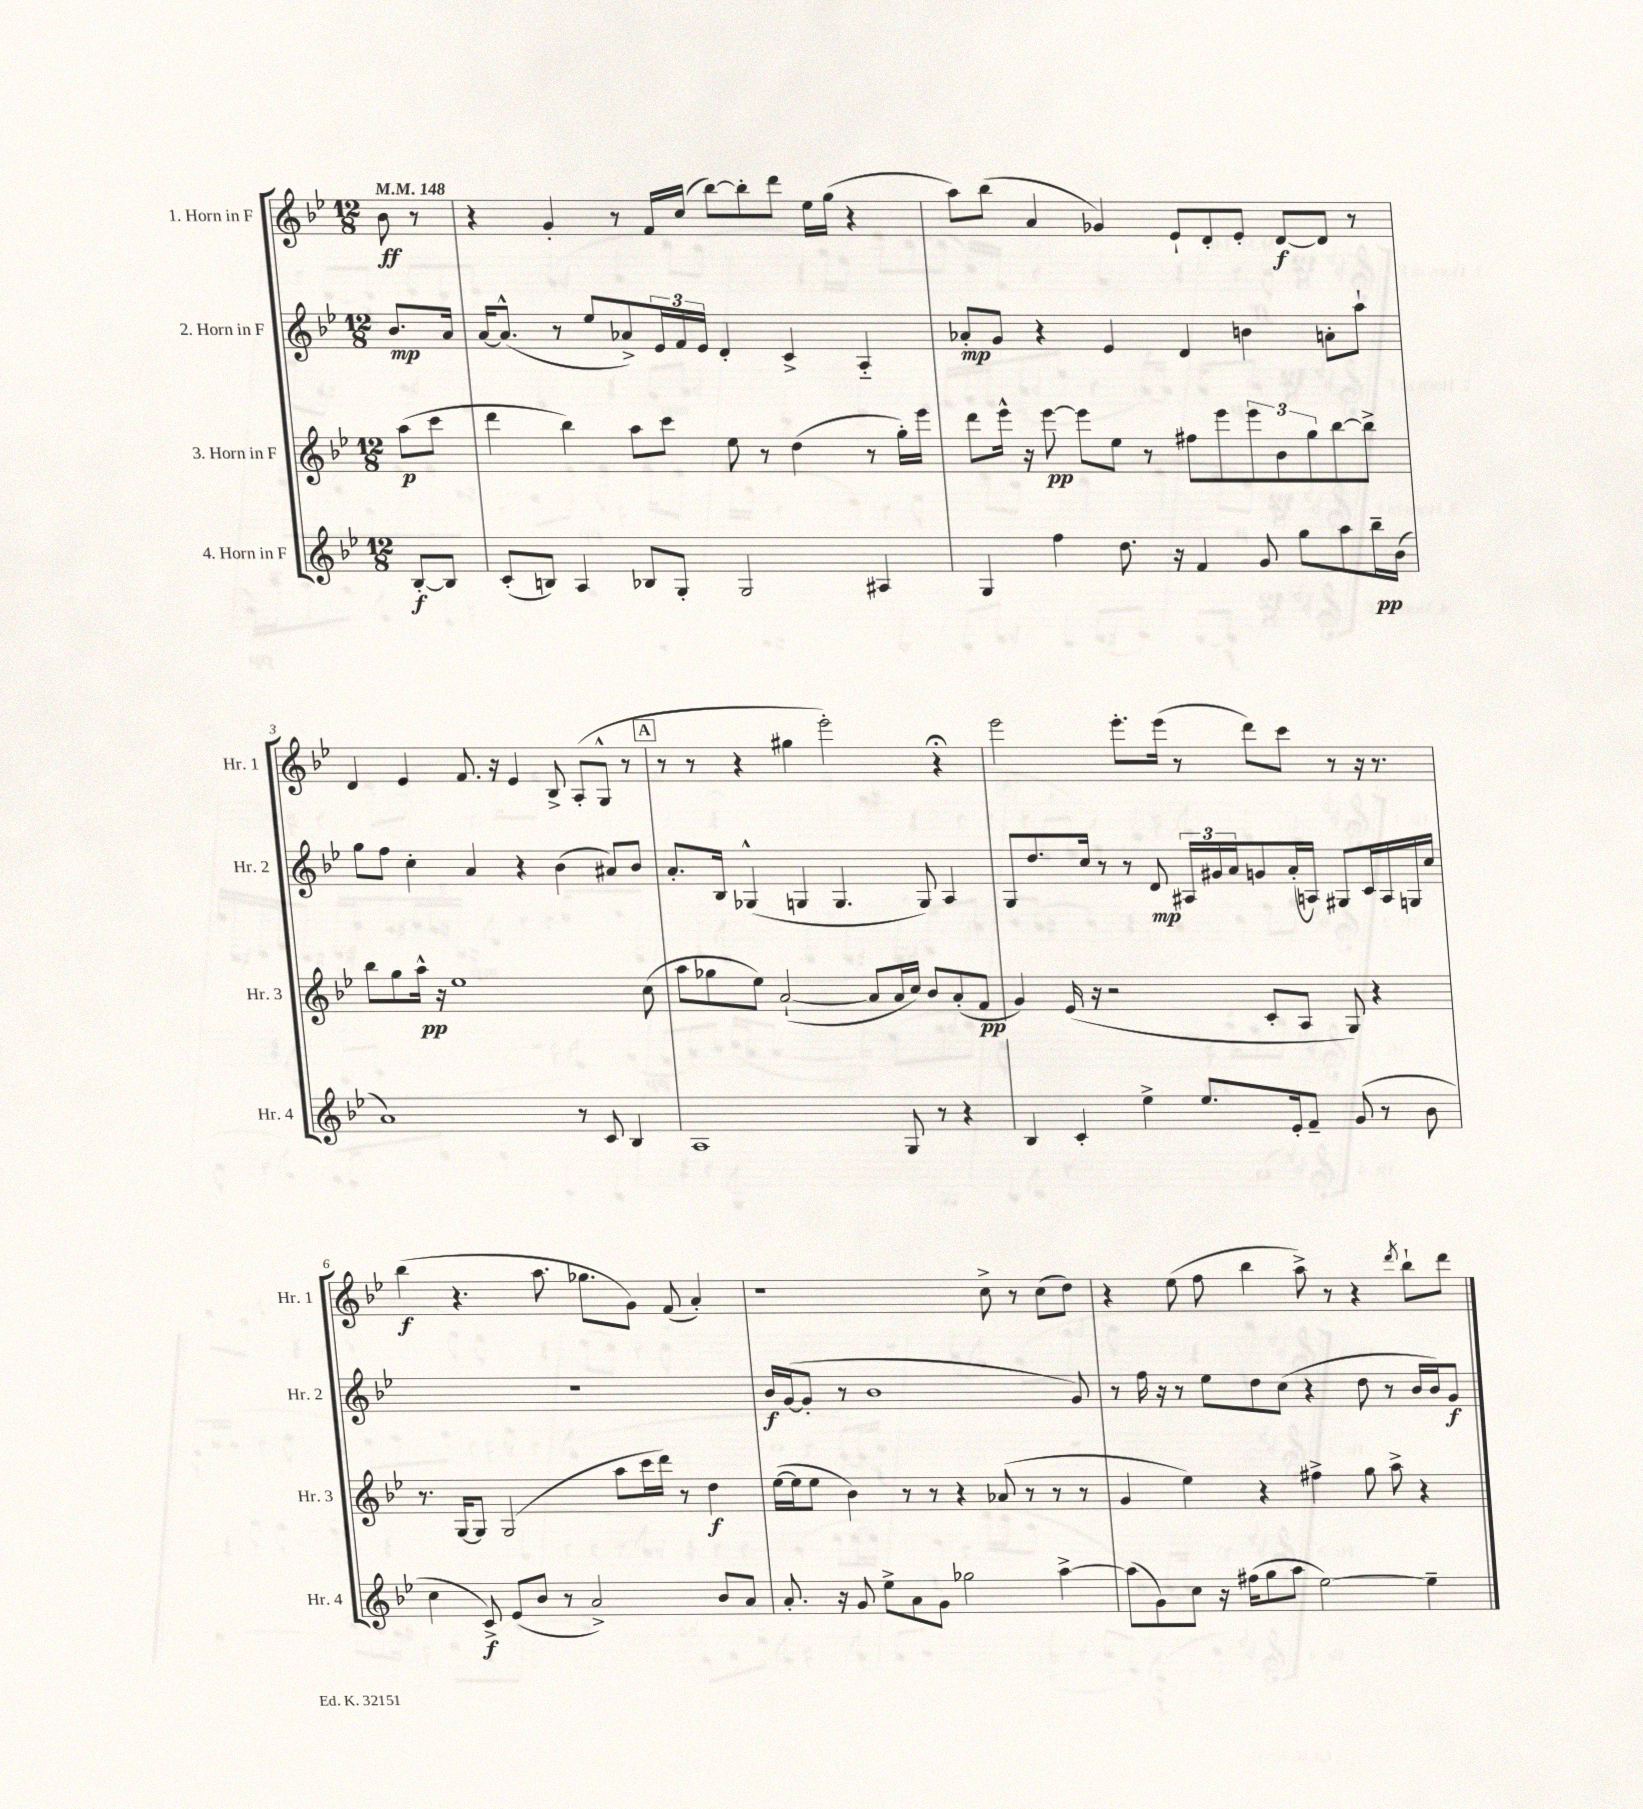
<<
\new StaffGroup <<
\new Staff = "s0" \with { instrumentName = "1. Horn in F" shortInstrumentName = "Hr. 1" } {
    \clef treble \key bes \major \numericTimeSignature \time 12/8 \partial 4 \tempo 4 = 148
    bes'8\ff r8 |
    r4 g'4-. r8 f'16 c''16( bes''8~) bes''8-. d'''8 ees''16 g''16( r4 |
    a''8) bes''8( a'4 ges'4) ees'8-! d'8-. ees'8-. d'8~\f d'8 r8 |
    d'4 ees'4 f'8. r16 ees'4 bes8-> a8-.( g8-^ r8 |
    \mark \markup { \box "A" } r8 r8 r4 gis''4 ees'''2-.) r4\fermata |
    ees'''2 ees'''8.-. ees'''16( r8 d'''8) c'''8 r8 r16 r8. |
    bes''4\f( r4. a''8. ges''8. g'8) f'8( a'4-.) |
    r1 c''8-> r8 c''8( d''8) |
    r4 ees''8( f''8 bes''4 a''8->) r8 r4 \acciaccatura { d'''8 } bes''8-! d'''8 \bar "|." |
}
\new Staff = "s1" \with { instrumentName = "2. Horn in F" shortInstrumentName = "Hr. 2" } {
    \clef treble \key bes \major \numericTimeSignature \time 12/8 \partial 4
    bes'8.\mp a'16 |
    a'16~ a'8.-^( r8 ees''8 aes'8->) \tuplet 3/2 { ees'16 f'16 ees'16 } d'4-. c'4-> a4-_ |
    aes'8-.\mp g'8 r4 ees'4 d'4 b'4 a'8-. a''8-! |
    g''8 f''8 c''4-. a'4 r4 bes'4( ais'8) bes'8 |
    \mark \markup { \box "A" } a'8.-. bes16 ges4-^( g4 g4. g8) a4 |
    g8 d''8. c''16 r8 r8 d'8\mp \tuplet 3/2 { ais16 gis'16 a'16 } g'8 a'16-.( a16) gis8 c'16 a16 g16 c''16 |
    R1. |
    bes'16\f g'16~( g'8-. r8 bes'1 g'8) |
    r8 f''16 r16 r8 ees''8 d''8 c''8( r4 d''8 r8 bes'16 bes'16) g'8\f \bar "|." |
}
\new Staff = "s2" \with { instrumentName = "3. Horn in F" shortInstrumentName = "Hr. 3" } {
    \clef treble \key bes \major \numericTimeSignature \time 12/8 \partial 4
    a''8\p( c'''8 |
    d'''4 bes''4) a''8 c'''8 ees''8 r8 d''4( r8 g''16-.) ees'''16 |
    d'''8 ees'''16-^ r16 ees'''8~\pp ees'''8 ees''8 r8 fis''8 ees'''8 \tuplet 3/2 { ees'''8 bes'8 g''8 } bes''8~ bes''8-> |
    bes''8 g''8 a''16-^\pp r16 ees''1 c''8( |
    \mark \markup { \box "A" } a''8 ges''8 ees''8) a'2~-!( a'8 a'16 c''16) bes'8 a'8-.( f'8\pp |
    g'4) ees'16( r16 r2 c'8-. a8 g8) r4 |
    r8. g16~ g8 g2( a''8 c'''16 d'''16) r8 d''4\f |
    ees''16~( ees''16 ees''8 bes'4) r8 r8 r4 aes'8( r8 r8 r8 |
    g'4 ees''4) r4 fis''4-> g''8 a''8-> r4 \bar "|." |
}
\new Staff = "s3" \with { instrumentName = "4. Horn in F" shortInstrumentName = "Hr. 4" } {
    \clef treble \key bes \major \numericTimeSignature \time 12/8 \partial 4
    bes8~-.\f bes8 |
    c'8-.( b8) a4 bes8 g8-. g2 ais4 |
    g4 f''4 d''8. r16 f'4 g'8 g''8 a''8 bes''16--\pp bes'16( |
    a'1) r8 c'8 bes4 |
    \mark \markup { \box "A" } a1 g8 r8 r4 |
    bes4 c'4-. ees''4-> ees''8. ees'16-. f'8-- g'8( r8 bes'8 |
    c''4 c'8->\f) ees'8( bes'8 r8 a'2->) bes'8 a'8 |
    a'8.-. r16 g'8 ees''8-> a'8 g'8 ges''2 a''4~-> |
    a''8( g'8) c''8 r16 fis''16( g''8 a''8 ees''2~) ees''4-- \bar "|." |
}
>>
>>
